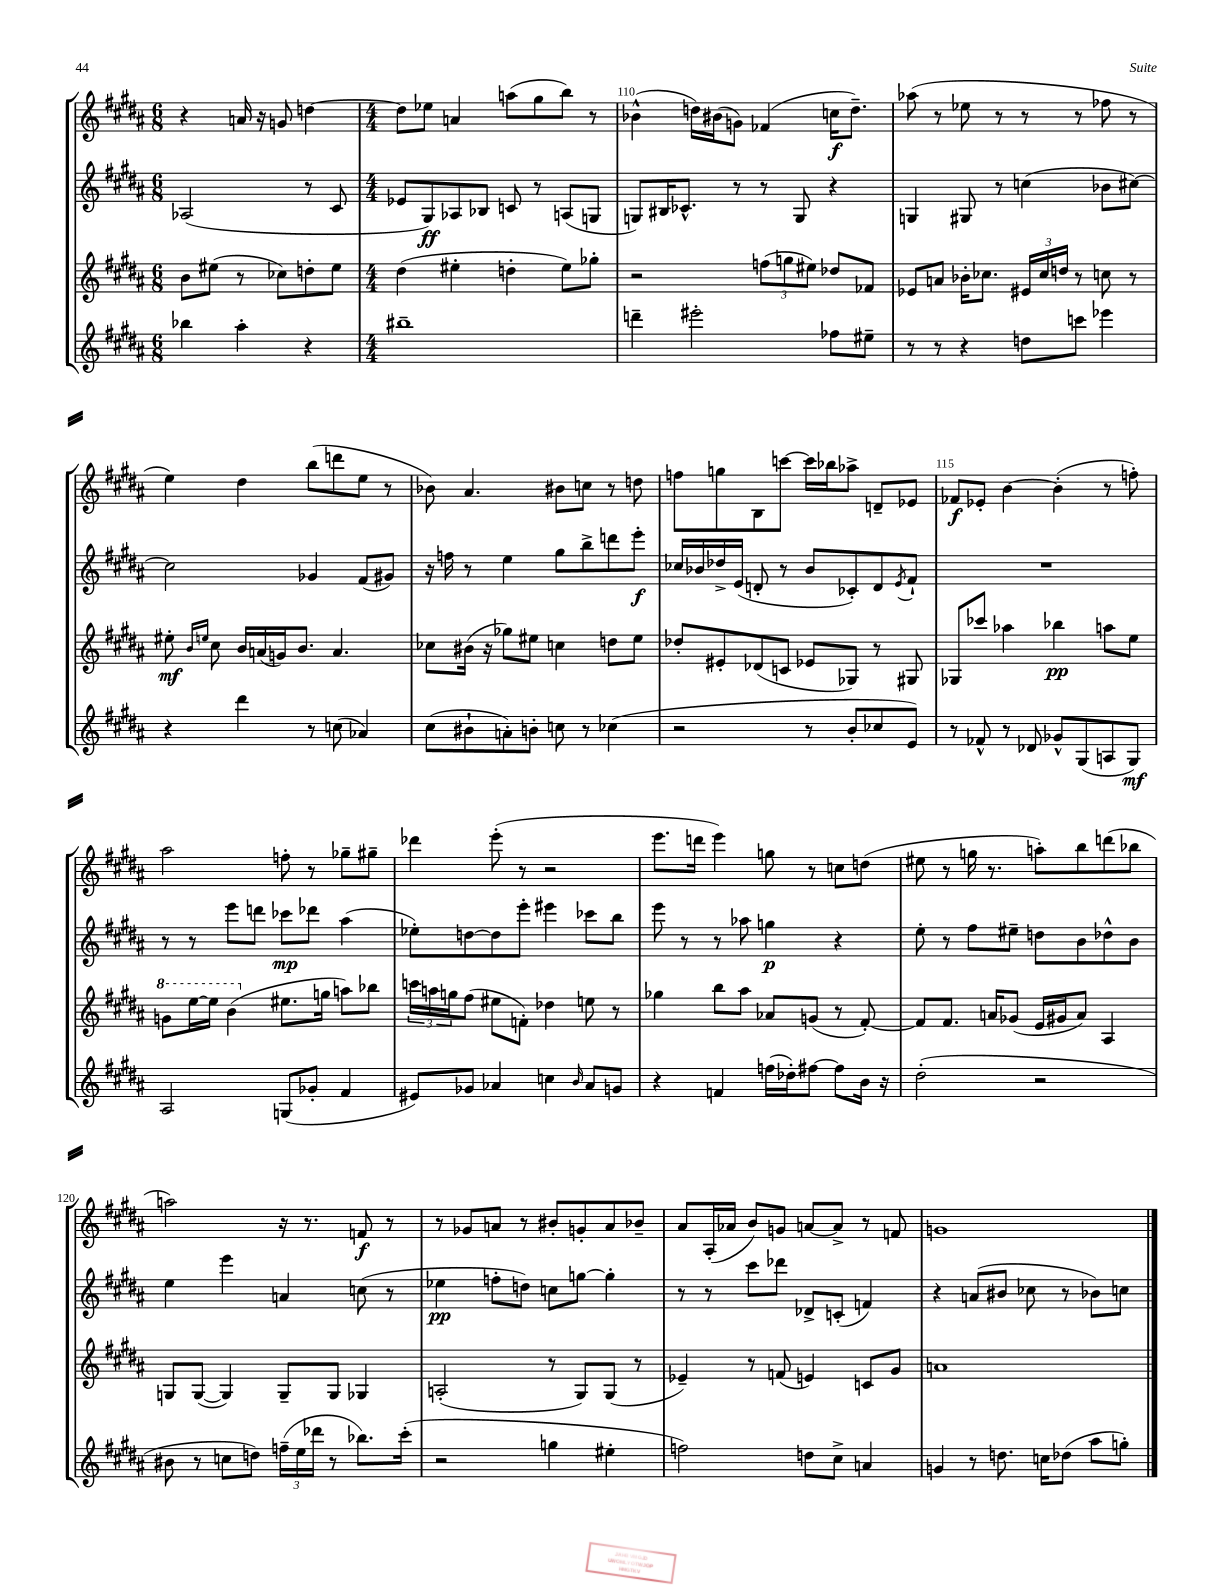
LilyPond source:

<<
\new StaffGroup <<
\new Staff = "s0" {
    \clef treble \key b \major \numericTimeSignature \time 6/8
    r4 a'16 r16 g'8 d''4~ |
    \numericTimeSignature \time 4/4 d''8 ees''8 a'4 a''8( gis''8 b''8) r8 |
    bes'4-^( d''16) bis'16( g'8) fes'4( c''16\f d''8.--) |
    aes''8( r8 ees''8 r8 r8 r8 fes''8 r8 |
    e''4) dis''4 b''8( d'''8 e''8 r8 |
    bes'8) ais'4. bis'8 c''8 r8 d''8 |
    f''8 g''8 b8 c'''8~ c'''16 bes''16 aes''8-> d'8-- ees'8 |
    fes'8\f ees'8-. b'4~ b'4-.( r8 f''8-.) |
    ais''2 f''8-. r8 ges''8-- gis''8-- |
    des'''4 e'''8-.( r8 r2 |
    e'''8. d'''16 e'''4) g''8 r8 c''8 d''8( |
    eis''8 r8 g''16 r8. a''8-.) b''8 d'''8( bes''8 |
    a''2) r16 r8. f'8\f r8 |
    r8 ges'8 a'8 r8 bis'8-. g'8-. a'8 bes'8-- |
    ais'8 ais16-.( aes'16 b'8) g'8 a'8~ a'8-> r8 f'8 |
    g'1 \bar "|." |
}
\new Staff = "s1" {
    \clef treble \key b \major \numericTimeSignature \time 6/8
    aes2( r8 cis'8 |
    \numericTimeSignature \time 4/4 ees'8 gis8\ff) aes8 bes8 c'8 r8 a8( g8 |
    g8) bis16 ces'8.-^ r8 r8 g8 r4 |
    g4 gis8 r8 c''4( bes'8 cis''8~) |
    cis''2 ges'4 fis'8( gis'8) |
    r16 f''16 r8 e''4 gis''8 b''8-> d'''8 e'''8-.\f |
    ces''16 bes'16 des''16-> e'16( d'8-. r8 bes'8 ces'8-.) d'8 \acciaccatura { e'8 } fis'8-! |
    R1 |
    r8 r8 e'''8 d'''8 ces'''8\mp des'''8 ais''4( |
    ees''8-.) d''8~ d''8 e'''8-. eis'''4 ces'''8 b''8 |
    e'''8 r8 r8 aes''8 g''4\p r4 |
    e''8-. r8 fis''8 eis''8-- d''8 b'8 des''8-^ b'8 |
    e''4 e'''4 a'4 c''8( r8 |
    ees''4\pp f''8-. d''8) c''8 g''8~ g''4-. |
    r8 r8 cis'''8 des'''8 des'8-> c'8-.( f'4) |
    r4 a'8( bis'8 ces''8 r8 bes'8) c''8 \bar "|." |
}
\new Staff = "s2" {
    \clef treble \key b \major \numericTimeSignature \time 6/8
    b'8 eis''8( r8 ces''8) d''8-. eis''8 |
    \numericTimeSignature \time 4/4 dis''4( eis''4-. d''4-. eis''8) ges''8-. |
    r2 \tuplet 3/2 { f''8( g''8 eis''8) } des''8 fes'8 |
    ees'8 a'8 bes'16-. ces''8. \tuplet 3/2 { eis'16 ces''16 d''16 } r8 c''8 r8 |
    eis''8-.\mf \grace { b'16 e''16 } cis''8 b'16 a'16( g'16) b'8. a'4. |
    ces''8 bis'16( r16 ges''8) eis''8 c''4 d''8 eis''8 |
    des''8-. eis'8-. des'8( c'8 ees'8 ges8) r8 gis8 |
    ges8 ces'''8 aes''4 bes''4\pp a''8 e''8 |
    \ottava #1 g''8 e'''16~ e'''16 b''4( \ottava #0 eis''8. g''!16 a''8) bes''8 |
    \tuplet 3/2 { c'''16 a''16 g''16 } fis''8( eis''8 f'8-.) des''4 e''8 r8 |
    ges''4 b''8 ais''8 aes'8 g'8( r8 fis'8~-.) |
    fis'8 fis'8. a'16 ges'8( e'16 gis'16 a'8) ais4 |
    g8 g8~( g4) g8-- g8 ges4 |
    a2-.( r8 gis8) gis8( r8 |
    ees'4--) r8 f'8( e'4) c'8 gis'8 |
    a'1 \bar "|." |
}
\new Staff = "s3" {
    \clef treble \key b \major \numericTimeSignature \time 6/8
    bes''4 ais''4-. r4 |
    \numericTimeSignature \time 4/4 bis''1-- |
    d'''4-- eis'''2-. fes''8 eis''8-- |
    r8 r8 r4 d''8 c'''8 ees'''4 |
    r4 dis'''4 r8 c''8( aes'4) |
    cis''8( bis'8-! a'8-.) b'8-. c''8 r8 ces''4( |
    r2 r8 b'8-. ces''8 e'8) |
    r8 fes'8-^ r8 des'8 ges'8-^ gis8( a8 gis8\mf) |
    ais2 g8( ges'8-. fis'4 |
    eis'8) ges'8 aes'4 c''4 \grace { b'16 } aes'8 g'8 |
    r4 f'4 f''16( des''16-.) fis''8~ fis''8 b'16 r16 |
    dis''2-.( r2 |
    bis'8 r8 c''8 d''8) \tuplet 3/2 { f''16--( e''16 des'''16 } r8 bes''8.) cis'''16-.( |
    r2 g''4 eis''4-. |
    f''2) d''8 cis''8-> a'4 |
    g'4 r8 d''8. c''16 des''8( ais''8 g''8-.) \bar "|." |
}
>>
>>
\layout { \context { \Score currentBarNumber = #108 \override BarNumber.break-visibility = ##(#f #t #t) barNumberVisibility = #(every-nth-bar-number-visible 5) } }
